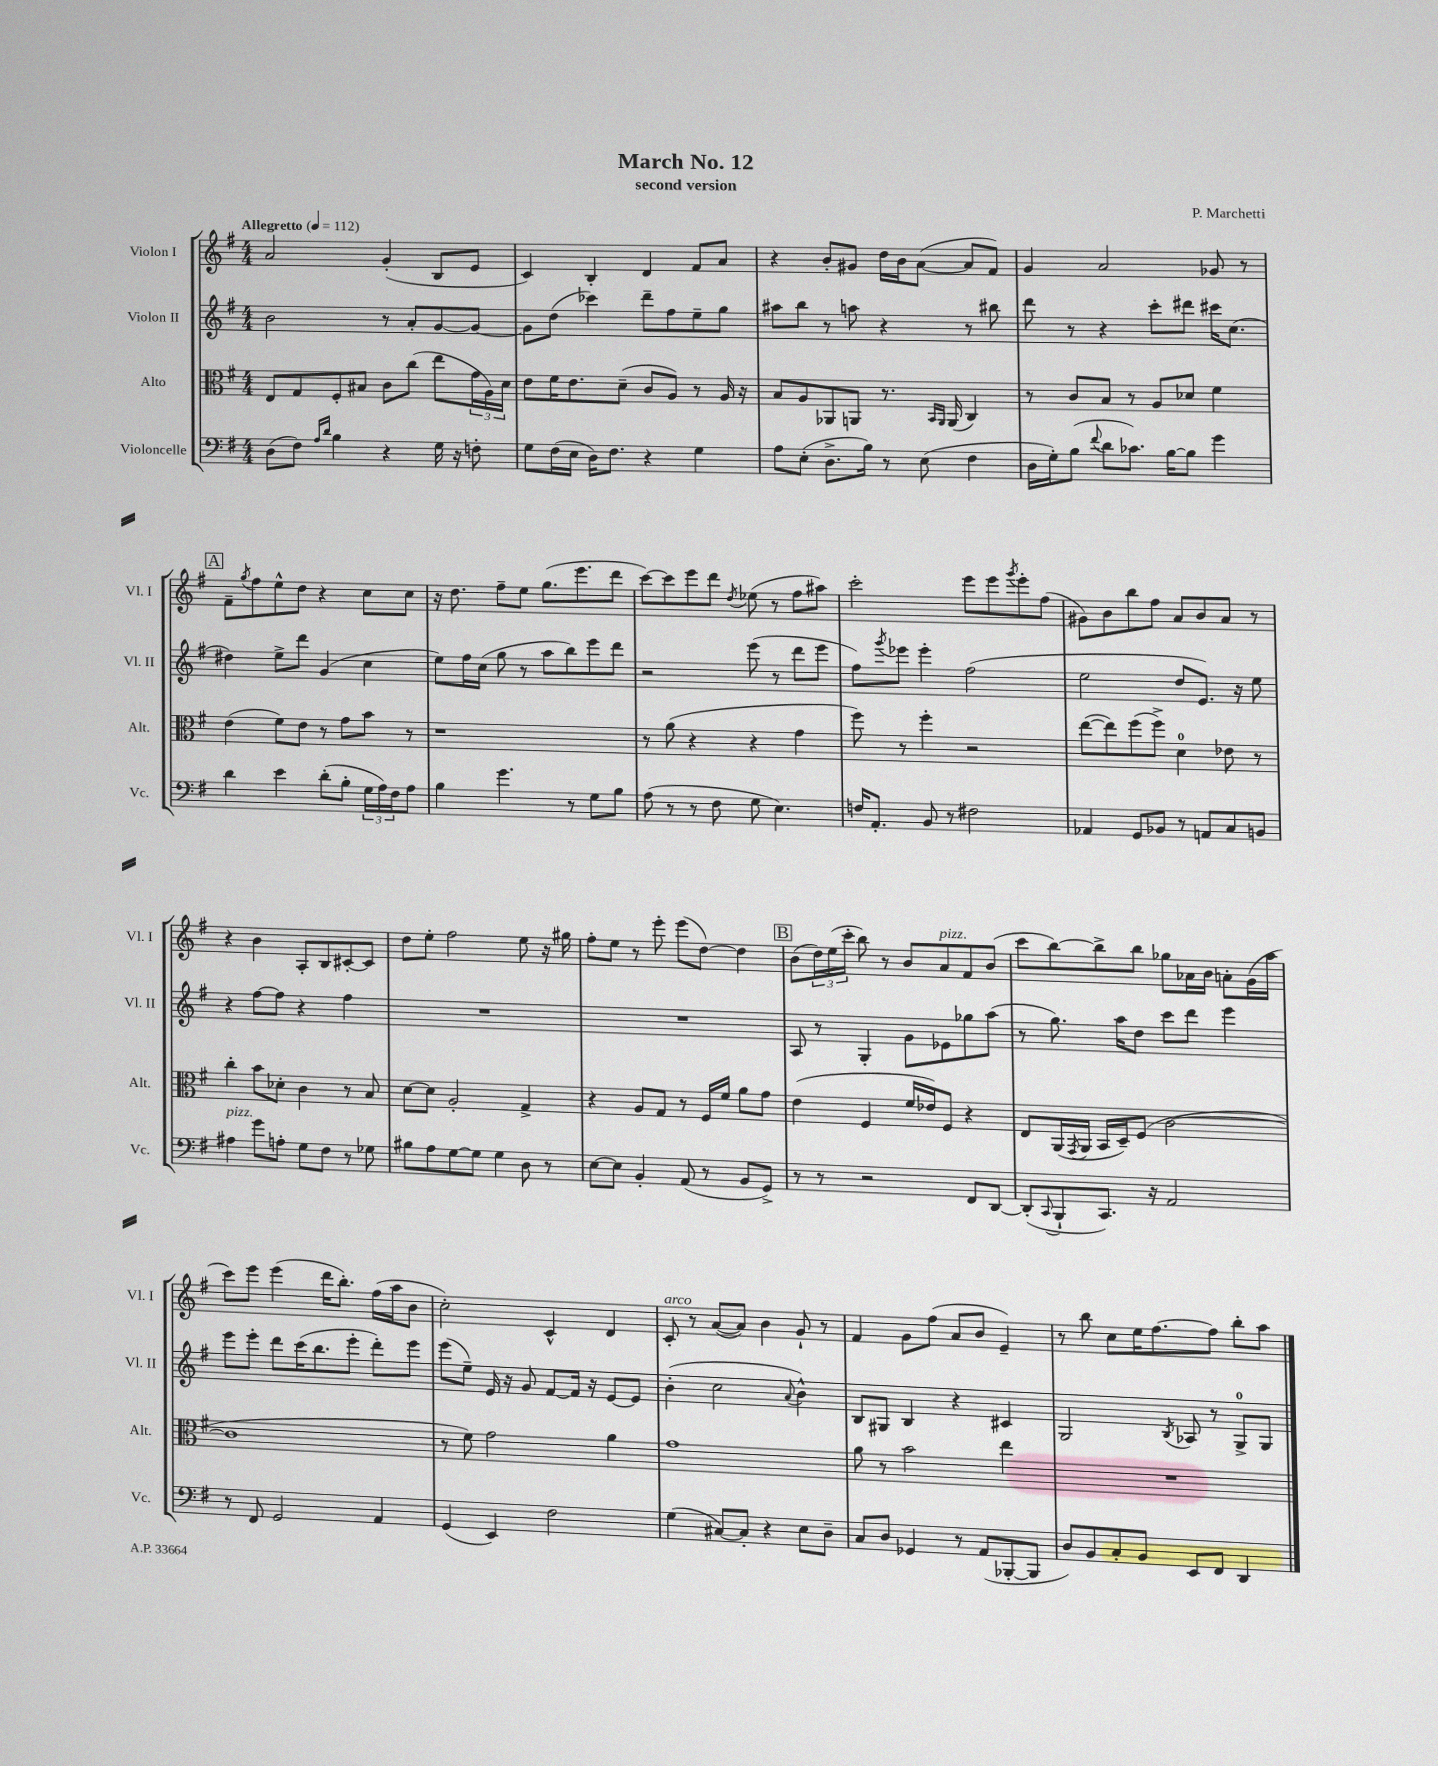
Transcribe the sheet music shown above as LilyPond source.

\header { title = "March No. 12" composer = "P. Marchetti" subtitle = "second version" }
<<
\new StaffGroup <<
\new Staff = "s0" \with { instrumentName = "Violon I" shortInstrumentName = "Vl. I" } {
    \clef treble \key g \major \numericTimeSignature \time 4/4 \tempo "Allegretto" 4 = 112
    a'2 g'4-.( b8 e'8 |
    c'4) b4-. d'4 fis'8 a'8 |
    r4 b'8-. gis'8 d''16 b'16 a'8~( a'8 fis'8) |
    g'4 a'2 ges'8 r8 |
    \mark \markup { \box "A" } fis'8-- \acciaccatura { g''8 } fis''8 e''8-^ d''8 r4 c''8 c''8 |
    r16 d''8. fis''8-- e''8 g''8.( e'''8. d'''8 |
    c'''8~) c'''8 e'''8 d'''8 \acciaccatura { d''8 } ees''8( r8 fis''8 ais''8) |
    c'''2-. e'''8 e'''8 \acciaccatura { g'''8 } e'''8-. fis''8( |
    gis'8) b'8 b''8 fis''8 a'8 b'8 a'8 r8 |
    r4 b'4 a8-. b8 cis'8~-. cis'8 |
    d''8 e''8-. fis''2 e''8 r16 gis''16 |
    fis''8-. e''8 r8 e'''8-. e'''8( d''8~) d''4 |
    \mark \markup { \box "B" } b'8( \tuplet 3/2 { d''16) e''16( c'''16-. } b''8) r8 b'8 a'8^\markup { \italic "pizz." } fis'8 b'8( |
    c'''8 b''8~) b''8-> b''8 ges''8 aes'16 b'16 a'8-. g'16( a''16 |
    c'''8) e'''8 e'''4( d'''16 b''8.-.) fis''16( a''16 b'8 |
    c''2-.) c'4-^ d'4 |
    c'8-.^\markup { \italic "arco" } r8 a'8~( a'8) b'4 g'8-! r8 |
    fis'4 g'8 fis''8( a'8 b'8 e'4--) |
    r8 b''8 c''8 e''16 fis''8.~ fis''8 b''8-. a''8 \bar "|." |
}
\new Staff = "s1" \with { instrumentName = "Violon II" shortInstrumentName = "Vl. II" } {
    \clef treble \key g \major \numericTimeSignature \time 4/4
    b'2 r8 a'8-. g'8~ g'8~ |
    g'8 d''8( ces'''4) d'''8-- fis''8 e''8-- g''8 |
    ais''8 b''8 r8 a''8 r4 r8 bis''8 |
    d'''8 r8 r4 c'''8-. dis'''8 cis'''16 c''8.( |
    \mark \markup { \box "A" } dis''4) e''8-> d'''8 g'4( c''4 |
    e''8) fis''16 c''16( g''8 r8 a''8 b''8) e'''8 d'''8 |
    r2 e'''8( r8 d'''8 e'''8 |
    fis''8) \acciaccatura { g'''8 } ees'''8 ees'''4-. fis''2( |
    e''2 d''8 e'8.) r16 e''8 |
    r4 fis''8~ fis''8 r4 fis''4 |
    R1 |
    R1 |
    \mark \markup { \box "B" } a8 r8 g4-. g'8 ees'8 ges''8 a''8( |
    r8 g''8.) a''16 d''8 c'''8 d'''8 e'''4 |
    e'''8 e'''8-. d'''8 c'''16( b''8. e'''8-. d'''8-.) e'''8 |
    e'''8( e''8--) e'16 r16 g'8 fis'8~ fis'16 r16 e'8~ e'8 |
    b'4-.( c''2 \appoggiatura { a'8 } b'4-^) |
    b8 gis8 b4 r4 cis'4 |
    g2 \acciaccatura { b8 } aes8 r8 g8-0-> g8 \bar "|." |
}
\new Staff = "s2" \with { instrumentName = "Alto" shortInstrumentName = "Alt." } {
    \clef alto \key g \major \numericTimeSignature \time 4/4
    e8 g8 fis8-. bis8 c'8 c''8( e''8 \tuplet 3/2 { g'16 a16) d'16 } |
    e'8 fis'16 e'8. d'8--( c'8 a8) r8 a16 r16 |
    b8 a8 aes,8 a,8 r8. \grace { b,16 a,16 } a,16( c4) |
    r8 c'8 b8 r8 a8 des'8 fis'4 |
    \mark \markup { \box "A" } e'4( fis'8) e'8 r8 g'8 b'8 r8 |
    r1 |
    r8 a'8( r4 r4 g'4 |
    fis''8) r8 fis''4-. r2 |
    e''8~( e''8) fis''8( fis''8->) d'4-0 ees'8 r8 |
    c''4-. b'8 des'8-. c'4 r8 b8 |
    d'8~ d'8 a2-. g4-> |
    r4 a8 g8 r8 fis16 fis'16 a'8 g'8 |
    \mark \markup { \box "B" } e'4( fis4 fis'16 ees'16) fis8 r4 |
    e8 a,16( \acciaccatura { g,8 } a,16 b,16 d16--) fis8( c'2~ |
    c'1 |
    r8 fis'8) g'2 a'4 |
    g'1 |
    a'8 r8 b'2 e''4 |
    R1 \bar "|." |
}
\new Staff = "s3" \with { instrumentName = "Violoncelle" shortInstrumentName = "Vc." } {
    \clef bass \key g \major \numericTimeSignature \time 4/4
    d8( fis8) \grace { a16 d'16 } b4 r4 g16 r16 f8-. |
    g8 fis16( e16 d16) fis8. r4 g4 |
    a8 e8-.( d8.-> b16) r8 e8( fis4 |
    d16 g16-.) b8( \appoggiatura { fis'8 } d'8 ces'8.) b16~ b8 g'4 |
    \mark \markup { \box "A" } d'4 e'4 d'8-.( b8-. \tuplet 3/2 { g16 a16) fis16 } a8 |
    b4 g'4. r8 g8 b8 |
    a8( r8 r8 fis8 g8 e4.) |
    f16 a,8.-. b,8 r8 fis2 |
    aes,4 g,8 bes,8 r8 a,8 c8 b,8 |
    ais4^\markup { \italic "pizz." } g'8 a8-. g8 fis8 r8 ges8 |
    bis8 a8 g8~ g8 g4 d8 r8 |
    e8~ e8 b,4-. a,8( r8 b,8 g,8->) |
    \mark \markup { \box "B" } r8 r8 r2 fis,8 d,8~ |
    d,8-.( \appoggiatura { c,8 } b,,8-! c,8.) r16 a,2 |
    r8 fis,8 g,2 a,4 |
    g,4( e,4) fis2 |
    g4( cis8~) cis8-. r4 e8 d8-- |
    c8 d8 ges,4 r8 a,8( bes,,8~-. bes,,8 |
    d8) b,8 c8-. b,8 e,8 fis,8 d,4 \bar "|." |
}
>>
>>
\layout { \context { \Score \remove "Bar_number_engraver" } }
